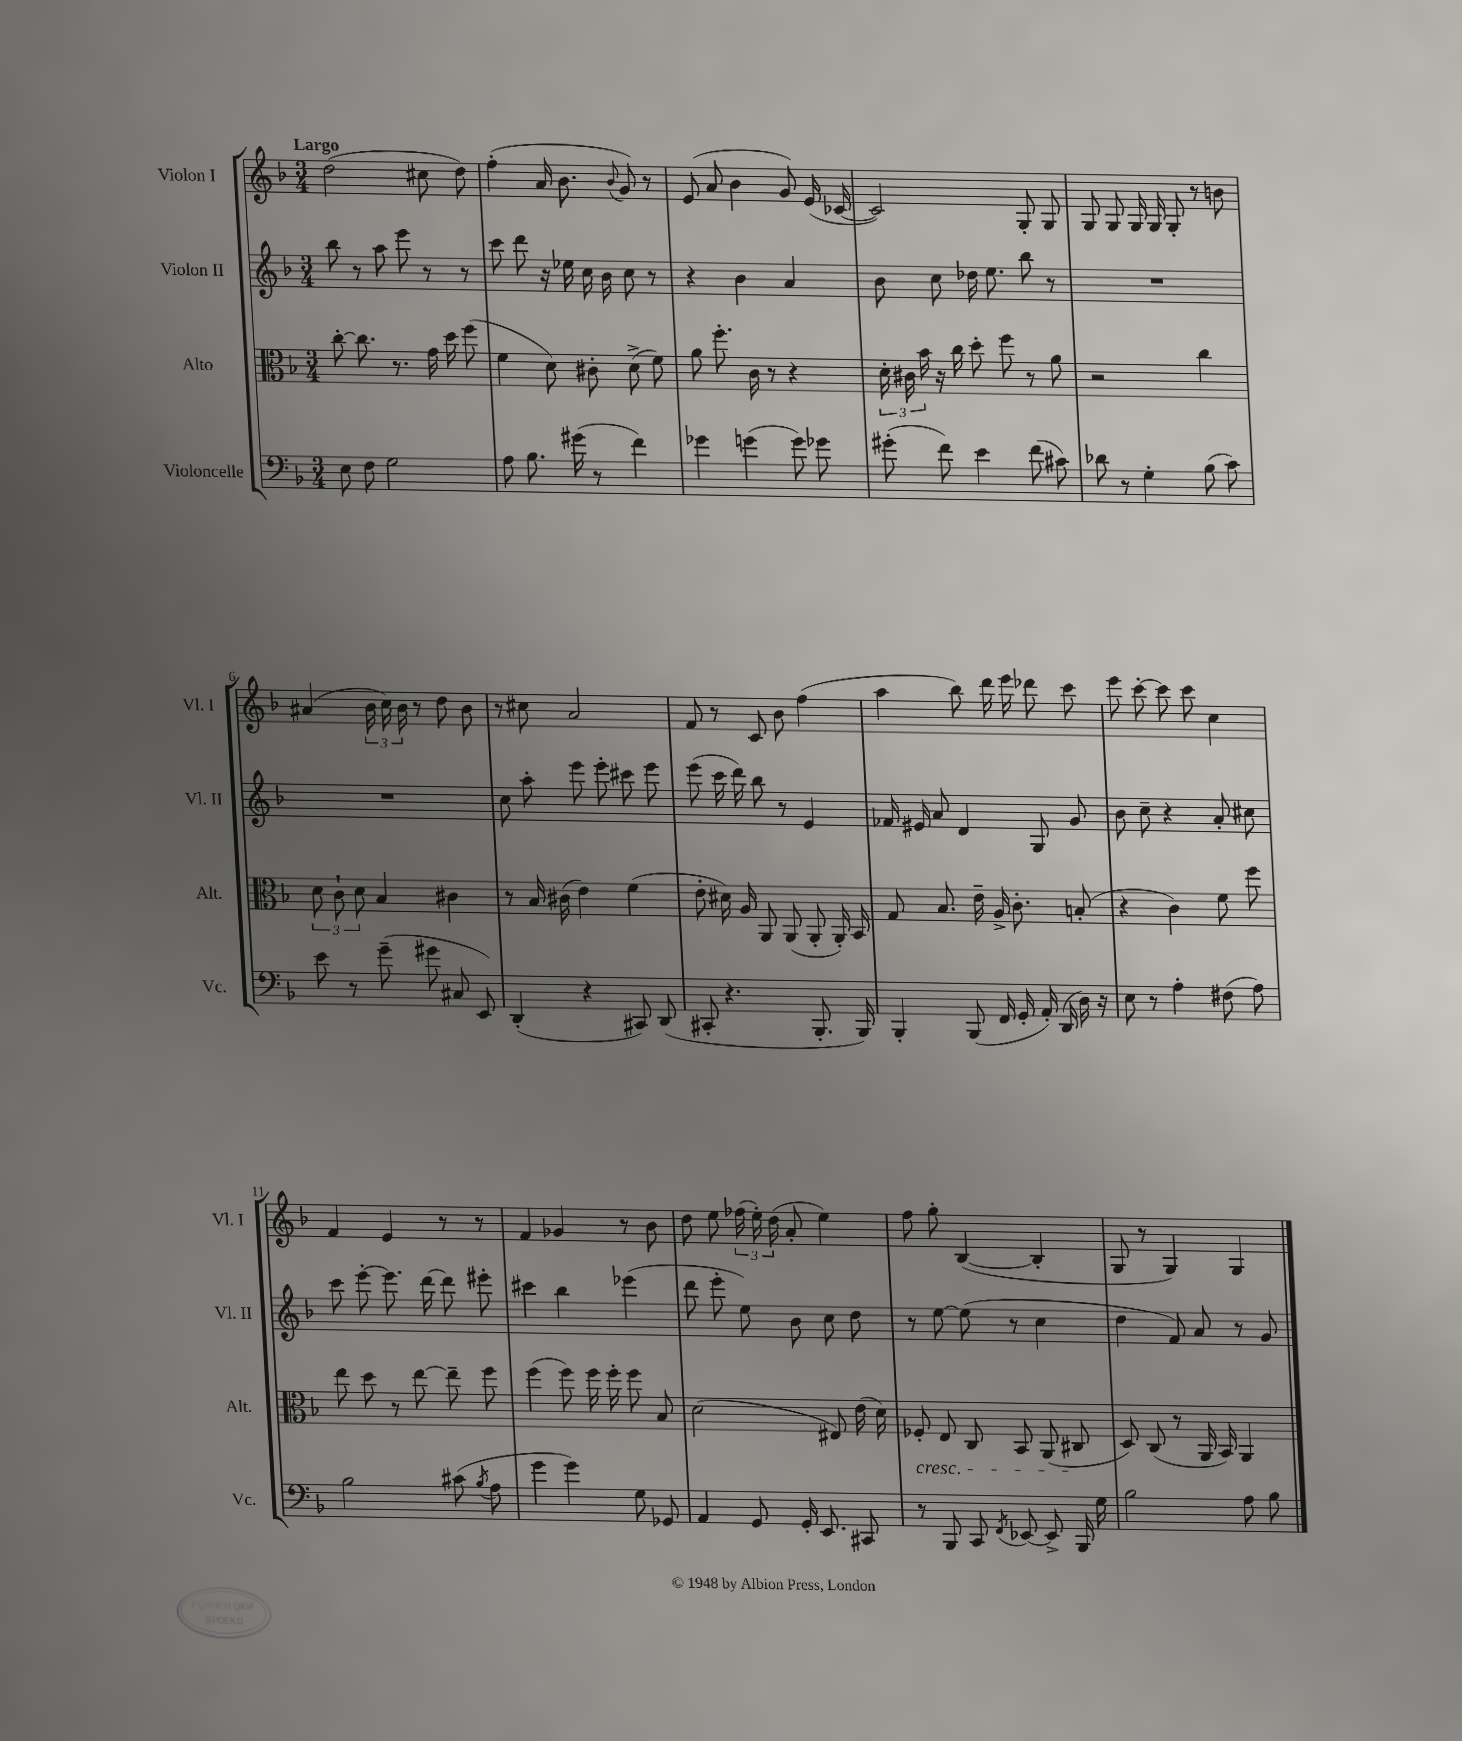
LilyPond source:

<<
\new StaffGroup <<
\new Staff = "s0" \with { instrumentName = "Violon I" shortInstrumentName = "Vl. I" } {
    \clef treble \key f \major \numericTimeSignature \time 3/4 \tempo "Largo"
    \autoBeamOff d''2( cis''8 d''8) |
    f''4-.( a'16 bes'8. \appoggiatura { bes'8 } g'8) r8 |
    e'8( a'8 bes'4 g'8) e'16( ces'16~ |
    ces'2) g8-. g8 |
    g8 g8 g16 g16 g8-. r8 b'8 |
    ais'4( \tuplet 3/2 { bes'16 c''16) bes'16 } r8 d''8 bes'8 |
    r8 cis''8 a'2 |
    f'8 r8 c'8 bes'8 f''4( |
    a''4 bes''8) d'''16 e'''16 des'''8 c'''8 |
    e'''8 c'''8~-. c'''8 c'''8 c''4 |
    f'4 e'4 r8 r8 |
    f'4 ges'4 r8 bes'8 |
    d''8 e''8 \tuplet 3/2 { fes''16( e''16-.) d''16( } a'8-. e''4) |
    f''8 g''8-. bes4~( bes4-. |
    g8 r8 g4) g4 \bar "|." |
}
\new Staff = "s1" \with { instrumentName = "Violon II" shortInstrumentName = "Vl. II" } {
    \clef treble \key f \major \numericTimeSignature \time 3/4
    \autoBeamOff bes''8 r8 a''8 e'''8 r8 r8 |
    c'''8 d'''8 r16 ees''16 c''16 bes'16 c''8 r8 |
    r4 bes'4 a'4 |
    bes'8 c''8 des''16 e''8. bes''8 r8 |
    R2. |
    R2. |
    c''8 a''8-. e'''8 e'''8-. cis'''8 e'''8 |
    e'''8( c'''16 d'''16) bes''8 r8 e'4 |
    fes'16 eis'16 a'8 d'4 g8 g'8 |
    bes'8 c''8-- r4 a'8-. cis''8 |
    c'''8 e'''8~-. e'''8. d'''16~ d'''8 eis'''8-. |
    cis'''4 bes''4 ees'''4( |
    d'''8 e'''8-. e''8) bes'8 c''8 d''8 |
    r8 e''8~ e''8( r8 c''4 |
    d''4 f'8) a'8 r8 g'8 \bar "|." |
}
\new Staff = "s2" \with { instrumentName = "Alto" shortInstrumentName = "Alt." } {
    \clef alto \key f \major \numericTimeSignature \time 3/4
    \autoBeamOff c''8~-. c''8. r8. g'16 d''16 f''8( |
    f'4 d'8) cis'8-. d'8->( f'8) |
    a'8 f''8.-. c'16 r8 r4 |
    \tuplet 3/2 { d'16-. cis'16 bes'16 } r16 c''16 d''8-. f''8 r8 a'8 |
    r2 c''4 |
    \tuplet 3/2 { d'8 c'8-! d'8 } bes4 cis'4 |
    r8 bes16 cis'16( e'4) f'4( |
    e'8-. dis'16) a16 a,8 a,8( a,8-. a,16-.) bes,16 |
    g8 bes8. e'16-- a16-> c'8.-. b8-.( |
    r4 c'4) f'8 f''8 |
    e''8 d''8 r8 e''8~ e''8-- f''8 |
    f''4( f''8) f''16 f''16-. f''8 bes8 |
    d'2( eis8) e'16( d'16) |
    fes8-.\cresc e8 c8 bes,8 a,8( cis8\! |
    d8) c8( r8 a,16 bes,16) a,4 \bar "|." |
}
\new Staff = "s3" \with { instrumentName = "Violoncelle" shortInstrumentName = "Vc." } {
    \clef bass \key f \major \numericTimeSignature \time 3/4
    \autoBeamOff e8 f8 g2 |
    a8 bes8. gis'16( r8 f'4) |
    ges'4 g'4( g'8) ges'8 |
    gis'8-.( f'8) e'4 f'8( cis'8) |
    des'8 r8 g4-. bes8( c'8) |
    e'8 r8 g'8--( gis'8 cis8 e,8) |
    d,4-.( r4 cis,8) d,8( |
    cis,8-. r4. bes,,8.-. bes,,16) |
    bes,,4-. bes,,8( f,16 g,16-. a,16-.) d,16( d16) r16 |
    e8 r8 a4-. fis8( a8) |
    bes2 cis'8( \acciaccatura { bes8 } a8 |
    g'4 g'4) g8 ges,8 |
    a,4 g,8 g,16-. e,8. cis,8 |
    r8 bes,,8 c,8 \acciaccatura { f,8 } ees,8~ ees,8-> bes,,16 g16 |
    bes2 a8 bes8 \bar "|." |
}
>>
>>
